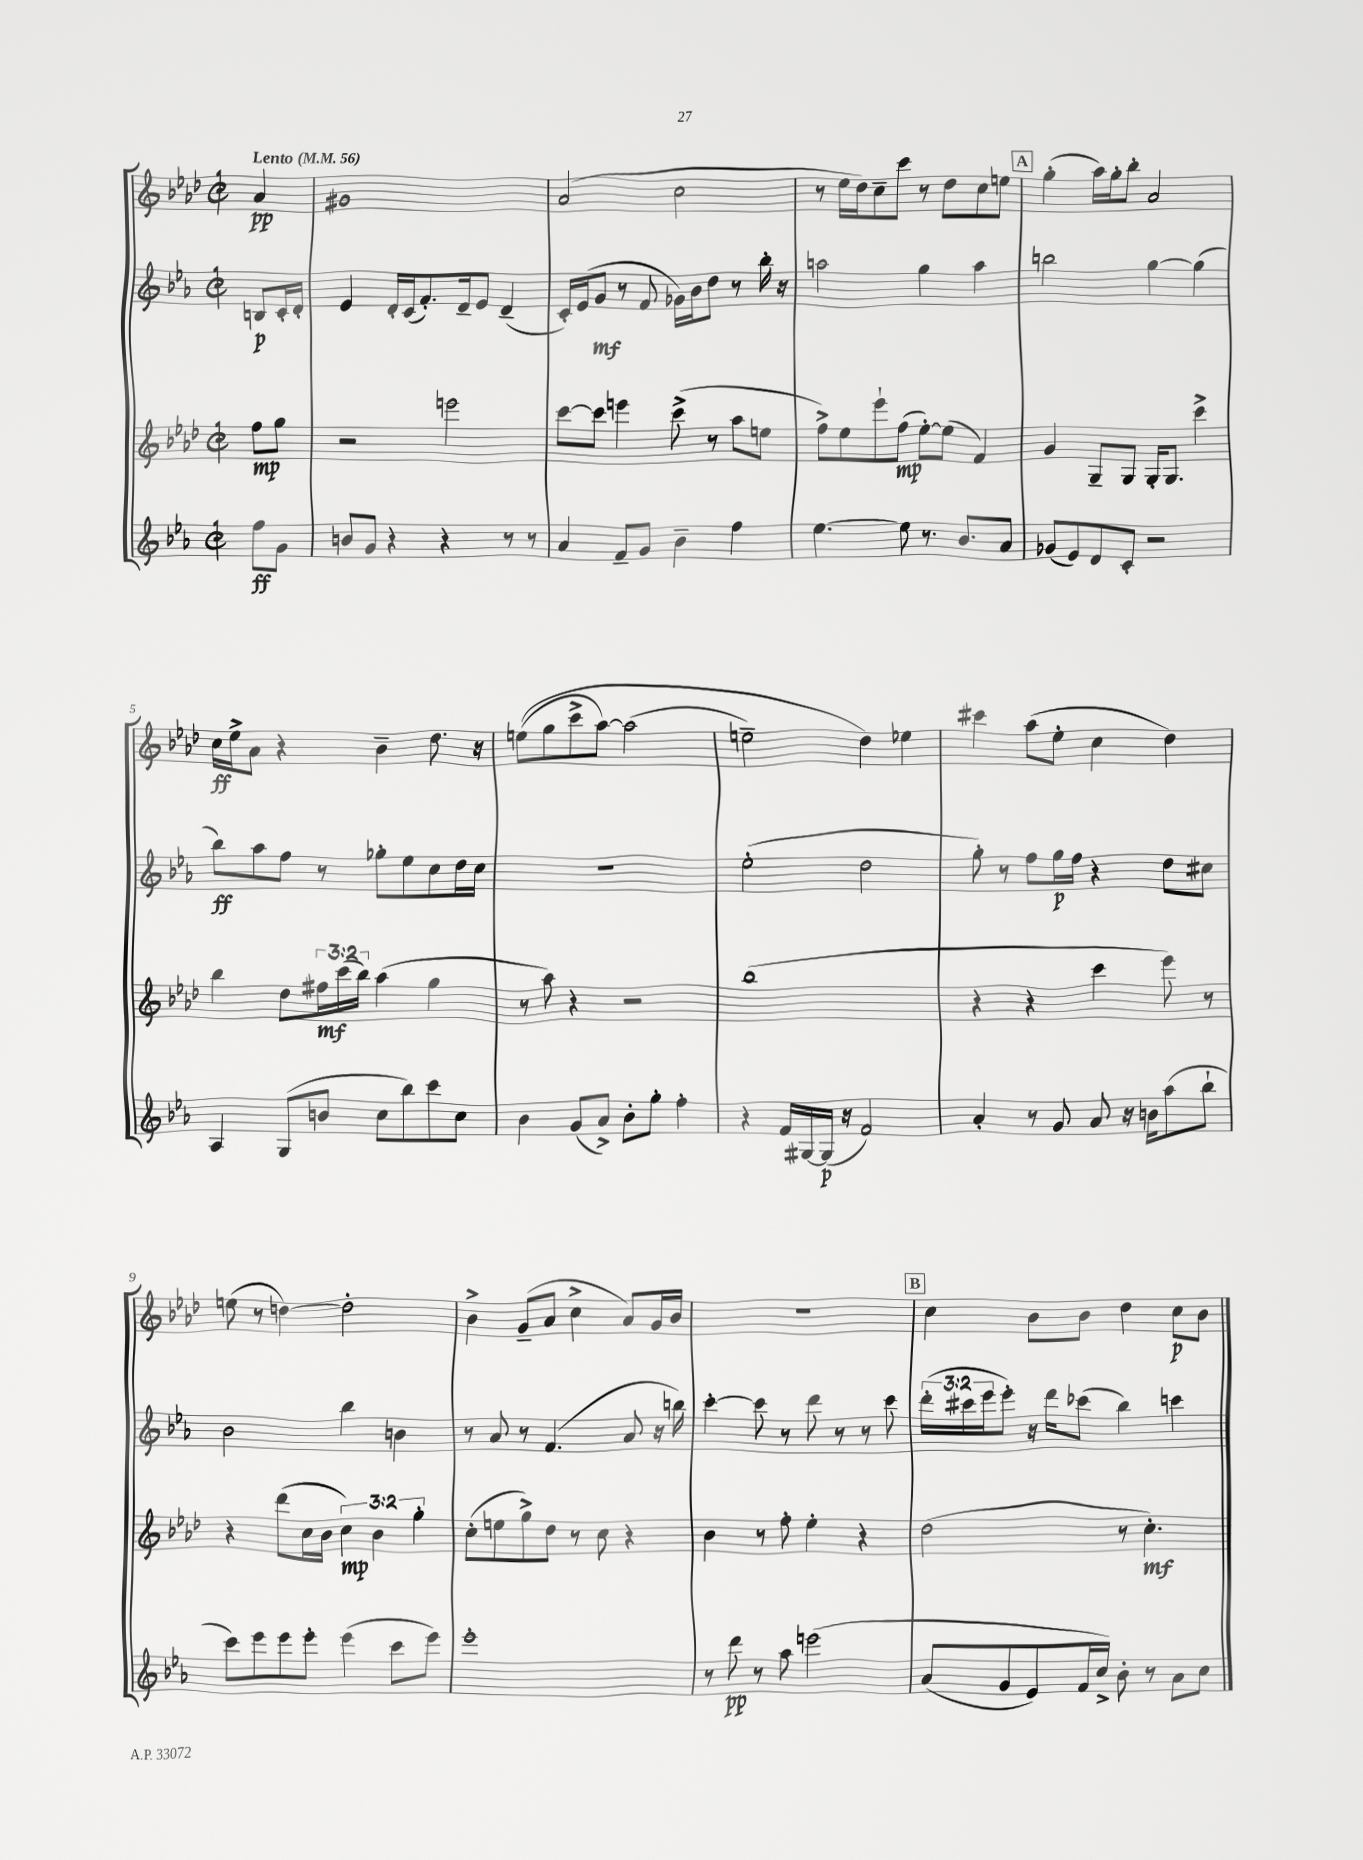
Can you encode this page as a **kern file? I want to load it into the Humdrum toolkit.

**kern	**dynam	**kern	**dynam	**kern	**dynam	**kern	**dynam
*part4	*part4	*part3	*part3	*part2	*part2	*part1	*part1
*staff4	*staff4	*staff3	*staff3	*staff2	*staff2	*staff1	*staff1
*clefG2	*	*clefG2	*	*clefG2	*	*clefG2	*
*k[b-e-a-]	*	*k[b-e-a-d-]	*	*k[b-e-a-]	*	*k[b-e-a-d-]	*
*M2/2	*	*M2/2	*	*M2/2	*	*M2/2	*
*met(c|)	*	*met(c|)	*	*met(c|)	*	*met(c|)	*
*MM56	*	*MM56	*	*MM56	*	*MM56	*
=	=	=	=	=	=	=	=
!	!	!	!	!	!	!LO:TX:a:B:t=Lento	!
8ff\L	ff	8ff\L	mp	8Bn/L	p	4a-/	pp
8g\J	.	8gg\J	.	16c'/L	.	.	.
.	.	.	.	16d'/JJ	.	.	.
=1	=1	=1	=1	=1	=1	=1	=1
8bn/L	.	2r	.	4e-/	.	1g#X	.
8g/J	.	.	.	.	.	.	.
4r	.	.	.	16d'/LL	.	.	.
.	.	.	.	(16c/J	.	.	.
.	.	.	.	8.f'/)	.	.	.
4r	.	2eeen\	.	.	.	.	.
.	.	.	.	16d~/k	.	.	.
.	.	.	.	8e-/J	.	.	.
8r	.	.	.	(4d~/	.	.	.
8r	.	.	.	.	.	.	.
=2	=2	=2	=2	=2	=2	=2	=2
4a-/	.	[8ccc\L	.	16c'/LL)	.	(2a-/	.
.	.	.	.	(16e-/J	.	.	.
.	.	8ccc\J]	.	8g/J	mf	.	.
8f~/L	.	4eeen\	.	8r	.	.	.
8g/J	.	.	.	8f/	.	.	.
4b-~\	.	(8ccc^\	.	16g-X\LL)	.	2cc\	.
.	.	.	.	16b-\J	.	.	.
.	.	8r	.	8dd\J	.	.	.
4ff\	.	8aa-\L	.	8r	.	.	.
.	.	8een\J	.	16bb-'\	.	.	.
.	.	.	.	16r	.	.	.
=3	=3	=3	=3	=3	=3	=3	=3
[4.ee-\	.	8ff^\L)	.	2aan\	.	8r	.
.	.	8ee-\	.	.	.	16ee-\LL	.
.	.	.	.	.	.	16dd-\J)	.
.	.	8eee-`\	.	.	.	8cc~\	.
8ee-\]	.	(8ff\J	mp	.	.	8ccc\J	.
8.r	.	[8ee-'\L)	.	4gg\	.	8r	.
.	.	(8ee-\J]	.	.	.	8dd-\L	.
8.b-/L	.	.	.	.	.	.	.
.	.	4f/)	.	4aa\	.	8cc\	.
8a-/J	.	.	.	.	.	8een\J	.
!!LO:REH:place=s1:t=A
=4	=4	=4	=4	=4	=4	=4	=4
(8g-X/L	.	4g/	.	2bbn\	.	(4gg'\	.
8e-/)	.	.	.	.	.	.	.
8d/	.	8G~/L	.	.	.	16aa-\LL)	.
.	.	.	.	.	.	16gg'\J	.
8c'/J	.	8G/J	.	.	.	8bb-'\J	.
2r	.	16G'/KL	.	[4gg\	.	2a-/	.
.	.	8.G/J	.	.	.	.	.
.	.	4ccc^\	.	(4gg\]	.	.	.
!!LO:LB:g=z
=5	=5	=5	=5	=5	=5	=5	=5
4A-/	.	4bb-\	.	8bb-\L)	ff	16cc\LL	ff
.	.	.	.	.	.	16ee-^\J	.
.	.	.	.	8aa-\	.	8a-\J	.
(8G/L	.	8dd-\L	.	8ff\J	.	4r	.
8bn/J	.	24ff#X\L	mf	8r	.	.	.
.	.	(24ccc\	.	.	.	.	.
.	.	24bb-\JJ)	.	.	.	.	.
8cc\L	.	(4aa-\	.	8gg-X'\L	.	4b-~\	.
8bb-\)	.	.	.	8ee-\	.	.	.
8ccc\	.	4gg\	.	8cc\	.	8.dd-\	.
8cc\J	.	.	.	16dd\L	.	.	.
.	.	.	.	16cc\JJ	.	16r	.
=6	=6	=6	=6	=6	=6	=6	=6
4b-\	.	8r	.	1r	.	((8een\L	.
.	.	8aa-\)	.	.	.	8gg\	.
(8g/L	.	4r	.	.	.	8ccc^\	.
8a-^/J)	.	.	.	.	.	[8aa-\J)	.
8b-'\L	.	2r	.	.	.	(2aa-\]	.
8gg'\J	.	.	.	.	.	.	.
4ff'\	.	.	.	.	.	.	.
=7	=7	=7	=7	=7	=7	=7	=7
4r	.	(1bb-	.	(2ee-'\	.	2een~\)	.
16f/LL	.	.	.	.	.	.	.
[16G#X/	.	.	.	.	.	.	.
(16G#/JJ]	p	.	.	.	.	.	.
16r	.	.	.	.	.	.	.
2f/)	.	.	.	2dd\	.	4dd-\)	.
.	.	.	.	.	.	4ee-X\	.
=8	=8	=8	=8	=8	=8	=8	=8
4a-'/	.	4r	.	8gg'\)	.	4ccc#X\	.
.	.	.	.	8r	.	.	.
8r	.	4r	.	8ff\L	.	(8aa-\L	.
8g/	.	.	.	16gg\L	p	8ee-'\J	.
.	.	.	.	16ff\JJ	.	.	.
8a-/	.	4ccc\	.	4r	.	4cc\	.
16r	.	.	.	.	.	.	.
16bn\KL	.	.	.	.	.	.	.
(8aa-\	.	8eee-\)	.	8dd\L	.	4dd-\)	.
8bb-`\J	.	8r	.	8cc#X\J	.	.	.
!!LO:LB:g=z
=9	=9	=9	=9	=9	=9	=9	=9
8ccc\L)	.	4r	.	2b-\	.	(8een\	.
8eee-\	.	.	.	.	.	8r	.
8eee-\	.	(8ddd-\L	.	.	.	[4ddn\)	.
8eee-'\J	.	16cc\L	.	.	.	.	.
.	.	16b-\JJ	.	.	.	.	.
(4eee-\	.	6cc\)	mp	4bb-\	.	2dd'\]	.
.	.	6b-\	.	.	.	.	.
8ccc\L	.	.	.	4bn\	.	.	.
.	.	6gg'\	.	.	.	.	.
8eee-\J)	.	.	.	.	.	.	.
=10	=10	=10	=10	=10	=10	=10	=10
1eee-'	.	(8cc'\L	.	8r	.	4b-^\	.
.	.	8een\	.	8a-/	.	.	.
.	.	8gg^\)	.	8r	.	(8g~/L	.
.	.	8dd-\J	.	(4.f/	.	8a-/J	.
.	.	8r	.	.	.	4cc^\	.
.	.	8cc\	.	.	.	.	.
.	.	4r	.	8a-/	.	8a-/L)	.
.	.	.	.	16r	.	16g/L	.
.	.	.	.	16bbn\)	.	16b-/JJ	.
=11	=11	=11	=11	=11	=11	=11	=11
8r	.	4b-\	.	[4ccc'\	.	1r	.
8ddd\	pp	.	.	.	.	.	.
8r	.	8r	.	8ccc\]	.	.	.
8aa-\	.	8ff'\	.	8r	.	.	.
(2eeen\	.	4ee-'\	.	8ddd\	.	.	.
.	.	.	.	8r	.	.	.
.	.	4r	.	8r	.	.	.
.	.	.	.	8ccc\	.	.	.
!!LO:REH:place=s1:t=B
=12	=12	=12	=12	=12	=12	=12	=12
(8a-/L	.	(2dd-\	.	(24ddd'\LL	.	4cc\	.
.	.	.	.	24ccc#X\	.	.	.
.	.	.	.	24eee-\J	.	.	.
8g/	.	.	.	8eee-'\J)	.	.	.
8e-/)	.	.	.	16r	.	8b-\L	.
.	.	.	.	16ddd\KL	.	.	.
16f/L	.	.	.	(8ccc-X\J	.	8b-\J	.
16cc^/JJ)	.	.	.	.	.	.	.
8b-'\	.	8r	.	4bb-\)	.	4dd-\	.
8r	.	4.cc'\)	mf	.	.	.	.
8a-\L	.	.	.	4cccn\	.	8cc\L	p
8cc\J	.	.	.	.	.	8b-\J	.
==	==	==	==	==	==	==	==
*-	*-	*-	*-	*-	*-	*-	*-
